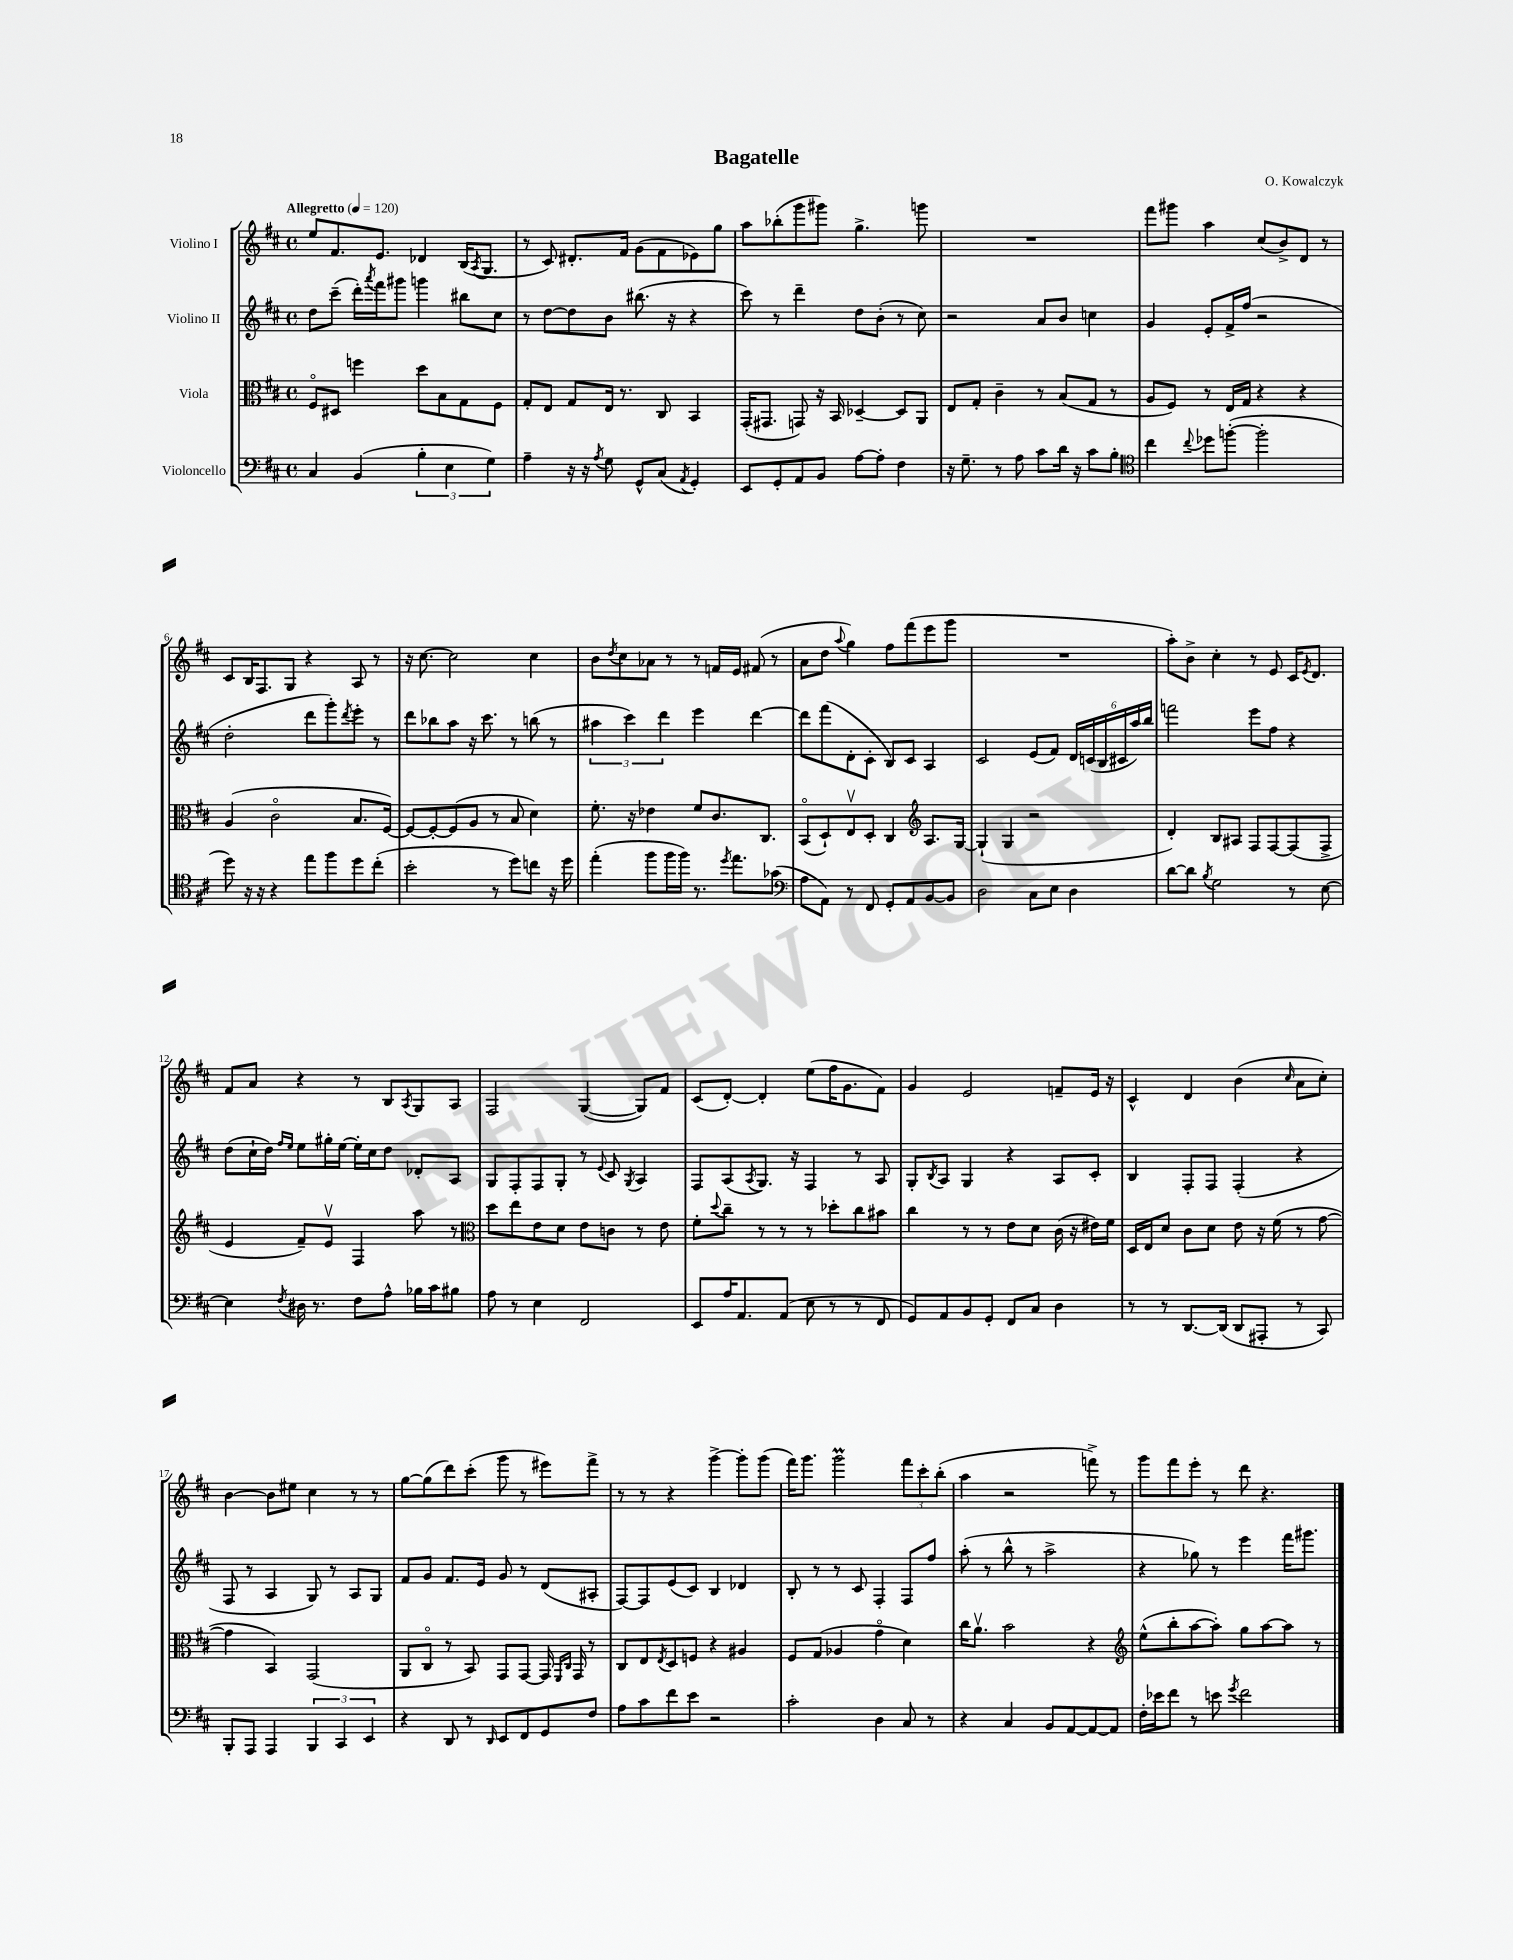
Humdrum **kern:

**kern	**kern	**kern	**kern
*part4	*part3	*part2	*part1
*staff4	*staff3	*staff2	*staff1
*I"Violoncello	*I"Viola	*I"Violino II	*I"Violino I
*clefF4	*clefC3	*clefG2	*clefG2
*k[f#c#]	*k[f#c#]	*k[f#c#]	*k[f#c#]
*M4/4	*M4/4	*M4/4	*M4/4
*met(c)	*met(c)	*met(c)	*met(c)
*MM120	*MM120	*MM120	*MM120
=1	=1	=1	=1
!	!	!	!LO:TX:a:B:t=Allegretto
4C#/	8F#/L	8dd\L	8ee/L
.	8D#X/J	(8ccc#~\J	8.f#/
(4BB/	4ffn\	16ddd'\LL)	.
.	.	8qaaa/	.
.	.	16fff#\J	8.e/J
.	.	8ggg#X\J	.
6B'\	8dd\L	4gggn\	4d-X/
.	8B\	.	.
6E\	.	.	.
.	8G\	8bb#X\L	(16B/KL
.	.	.	8qA/
.	.	.	8.G/J
6G\)	.	.	.
.	8F#\J	8cc#\J	.
=2	=2	=2	=2
4A~\	8G'/L	8r	8r
.	8E/J	[8dd\L	8c#/)
16r	8G/L	8dd\]	8.d#X'/L
16r	.	.	.
8qA/	.	.	.
8G\	16E/Jk	8b\J	.
.	8.r	.	16f#/Jk
8GG^^/L	.	(8.bb#X\	(8g\L
(8C#/J	8C#/	.	8f#\
.	.	16r	.
8qAA/	.	.	.
4GG'/)	4BB/	4r	8e-X\)
.	.	.	8gg\J
=3	=3	=3	=3
8EE/L	(16GG'/KL	8ccc#\)	8aa\L
.	8.GG#X/J	.	.
8GG'/	.	8r	(8bb-X'\
8AA/	8GGn/)	4ddd~\	8ggg\
8BB/J	16r	.	8ggg#X\J)
.	16BB/	.	.
[8A\L	[4D-X~/	8dd\L	4.gg^\
8A'\J]	.	(8b'\J	.
4F#\	8D-/L]	8r	.
.	8AA/J	8cc#\)	8gggn\
=4	=4	=4	=4
16r	8E/L	2r	1r
8.G~\	.	.	.
.	8G'/J	.	.
8r	4c#~\	.	.
8A\	.	.	.
8c#\L	8r	8a/L	.
16d\Jk	(8B/L	8b/J	.
16r	.	.	.
8c#\L	8G/J	4ccn\	.
8B'\J	8r	.	.
=5	=5	=5	=5
*clefC4	*	*	*
4cc#\	8A/L	4g/	8fff#\L
.	8F#/J)	.	8ggg#X\J
8qqcc#/	.	.	.
8dd-X\L	8r	8e'/L	4aa\
([8ffn'\J	16E/LL	16f#^/L	.
.	16G/JJ	(16ff#/JJ	.
2ff'\]	4r	2r	(8cc#/L
.	.	.	8b^/)
.	4r	.	8d/J
.	.	.	8r
!!LO:LB:g=z
=6	=6	=6	=6
8dd\)	(4A/	2dd'\	8c#/L
16r	.	.	16B/K
16r	.	.	8.F#/
4r	2c#\	.	.
.	.	.	8G/J
8ee\L	.	8ddd\L	4r
8ff#\	.	8ggg'\)	.
.	.	8qddd/	.
8dd\	8.B/L	8eee'\J	8A/
(8cc#'\J	.	8r	8r
.	[16F#/Jk)	.	.
=7	=7	=7	=7
2b'\	8F#/L_	8ddd\L	16r
.	.	.	[8.cc#\
.	8F#'/_	8bb-X\	.
.	(8F#/]	8aa\J	2cc#\]
.	8A/J	16r	.
.	.	8.ccc#\	.
8r	8r	.	.
8dd\L)	8B/	8r	.
8ccn\J	4d\)	(8bbn\	4cc#\
16r	.	8r	.
16dd\	.	.	.
=8	=8	=8	=8
(4ee'\	8.f#'\	6aa#X\	8b\L
.	.	.	8qdd/
.	.	.	8cc#\
.	.	6ccc#\)	.
.	16r	.	.
8ff#\L	4e-X\	.	8a-X\J
.	.	6ddd\	.
16ff#\L	.	.	8r
16ff#\JJ)	.	.	.
8.r	8f#/L	4eee\	8r
.	8.c#/	.	16fn/LL
8qdd/	.	.	.
8.ee\L	.	.	16e/JJ
.	.	[4ddd\	(8f#X/
.	8.C#/J	.	.
(8g-X\J	.	.	8r
=9	=9	=9	=9
*clefF4	*	*	*
8A\L	(8BB/L	8ddd\L]	8a\L
8AA\J)	8D`/)	(8fff#\	8dd\J
.	.	.	8qqaa/
8r	8Ev/	8d'\	4gg\)
8FF#/	8D'/J	8c#'\J	.
8GG'/L	4C#/	8B/L)	8ff#\L
8AA/	.	8c#/J	(8fff#\
*	*clefG2	*	*
[8BB/	8.A/L	4A/	8eee\
8BB/J]	.	.	8ggg\J
.	[16G/Jk	.	.
=10	=10	=10	=10
2D\	(4G`/]	2c#/	1r
.	4G/	.	.
8C#\L	2r	(8e/L	.
8E\J	.	8f#/J)	.
4D\	.	24d/LL	.
.	.	(24cn/	.
.	.	24B/	.
.	.	24c#X/	.
.	.	24aa/)	.
.	.	24bb/JJ	.
=11	=11	=11	=11
[8d\L	4d'/)	2fffn\	8aa'\L)
8d\J]	.	.	8b^\J
8qB/	.	.	.
2G\	8B/L	.	4cc#'\
.	8A#X/J	.	.
.	8F#/L	8eee\L	8r
.	[8F#/	8ff#\J	8e/
8r	(8F#/]	4r	16c#/KL
.	.	.	8qe/
.	.	.	8.d/J
[8E\	8F#^/J	.	.
!!LO:LB:g=z
=12	=12	=12	=12
4E\]	4e/	(8dd\L	8f#/L
.	.	16cc#`\L	8a/J
.	.	16dd\JJ)	.
.	.	16qqff#/LL	.
8qF#/	.	16qqee/JJ	.
16D#X\	8f#~/L)	8ee\L	4r
8.r	.	.	.
.	8ev/J	16gg#X'\L	.
.	.	[16ee\JJ	.
8F#\L	4F#/	16ee'\LL]	8r
.	.	16cc#\J	.
8A^^\J	.	8dd\J	8B/L
.	.	.	8qA/
16B-X\LL	8aa\	8d-X'/L	8G/
16c#\J	.	.	.
8B#X\J	8r	8A/J	8A/J
=13	=13	=13	=13
*	*clefC3	*	*
8A\	8dd\L	8G/L	2F#/
8r	8ee\	8F#'/	.
4E\	8e\	8F#/	.
.	8d\J	8G'/J	.
2FF#/	8e\L	8r	([4G/
.	.	8qqe/	.
.	8cn\J	8c#/	.
.	.	8qG/	.
.	8r	4A/	8G/L])
.	8e\	.	8f#/J
=14	=14	=14	=14
8EE/L	8f#'\L	8F#/L	(8c#/L
.	8qqdd/	.	.
16A/K	8cc#~\J	(8A/	[8d'/J)
8.AA/	.	.	.
.	.	8qA/	.
.	8r	8.G/J)	4d'/]
(8AA/J	8r	.	.
.	.	16r	.
8E\	8r	4F#/	(8ee\L
8r	8dd-X'\L	.	16ff#\K
.	.	.	8.g\
8r	8cc#\	8r	.
8FF#/	8b#X\J	8A/	8f#\J)
=15	=15	=15	=15
8GG/L)	4cc#\	8G'/L	4g/
.	.	8qB/	.
8AA/	.	8A/J	.
8BB/	8r	4G/	2e/
8GG'/J	8r	.	.
8FF#/L	8e\L	4r	.
8C#/J	8d\J	.	.
4D\	(16c#\	8A/L	8fn~/L
.	16r	.	.
.	16e#X\LL)	8c#'/J	16e/Jk
.	16f#\JJ	.	16r
=16	=16	=16	=16
8r	16D/LL	4B/	4c#^^/
.	16E/J	.	.
8r	8d/J	.	.
[8.DD/L	8c#\L	8F#'/L	4d/
.	8d\J	8F#/J	.
(16DD/Jk]	.	.	.
8DD/L	8e\	(4F#'/	(4b\
8AAA#X'/J	16r	.	.
.	(16f#\	.	.
.	.	.	16qqcc#/
8r	8r	4r	8a\L
8CC#/)	[8g\	.	8cc#'\J)
!!LO:LB:g=z
=17	=17	=17	=17
8BBB'/L	4g\]	8F#/	[4b\
8AAA/J	.	8r	.
4AAA/	4BB/)	4A/	8b\L]
.	.	.	8ee#X\J
6BBB/	(2GG/	8G/)	4cc#\
.	.	8r	.
6CC#/	.	.	.
.	.	8A/L	8r
6EE/	.	.	.
.	.	8G/J	8r
=18	=18	=18	=18
4r	8AA/L	8f#/L	[8gg\L
.	8C#/J	8g/J	(8gg\]
8DD/	8r	8.f#/L	8ddd\)
8r	8BB/)	.	(8ccc#'\J
.	.	16e/Jk	.
16qqDD/	.	.	.
8EE/L	8GG/L	8g/	8ggg\
8FF#/	[8GG/J	8r	8r
8GG/	16GG/]	(8d/L	8eee#X\L)
.	16qqFF#/LL	.	.
.	16qqC#/JJ	.	.
.	16GG/	.	.
8F#/J	8r	8A#X'/J	8fff#^\J
=19	=19	=19	=19
8A\L	8C#/L	[8F#/L)	8r
8c#\	8E/	8F#/]	8r
.	8qE/	.	.
8f#\	8D/	(8e/	4r
8e\J	8Fn/J	8c#/J)	.
2r	4r	4B/	[4ggg^\
.	4A#X/	4d-X/	8ggg'\L]
.	.	.	(8ggg\J
=20	=20	=20	=20
2c#'\	8F#/L	8B'/	16fff#\KL)
.	.	.	8.ggg\J
.	(8G/J	8r	.
.	4A-X/	8r	2gggM\
.	.	8c#/	.
4D\	4g\	4F#'/	.
8C#/	4d\)	8F#/L	12fff#\L
.	.	.	12ccc#'\
8r	.	8ff#/J	.
.	.	.	(12bb'\J
=21	=21	=21	=21
4r	16cc#\KL	(8aa'\	4aa\
.	8.av\J	.	.
.	.	8r	.
4C#/	2b\	8bb^^\	2r
.	.	8r	.
8BB/L	.	2aa^\	.
[8AA/	.	.	.
8AA/_	4r	.	8fffn^\)
8AA/J]	.	.	8r
=22	=22	=22	=22
*	*clefG2	*	*
16F#'\LL	(8ee^^\L	4r	8ggg\L
16e-X\J	.	.	.
8f#\J	8bb'\	.	8fff#\
8r	[8aa\	8gg-X\)	8eee'\J
8en\	8aa'\J])	8r	8r
8qg/	.	.	.
2f#\	8gg\L	4eee\	8ddd\
.	[8aa\	.	4.r
.	8aa\J]	16fff#\KL	.
.	.	8.ggg#X\J	.
.	8r	.	.
==	==	==	==
*-	*-	*-	*-
